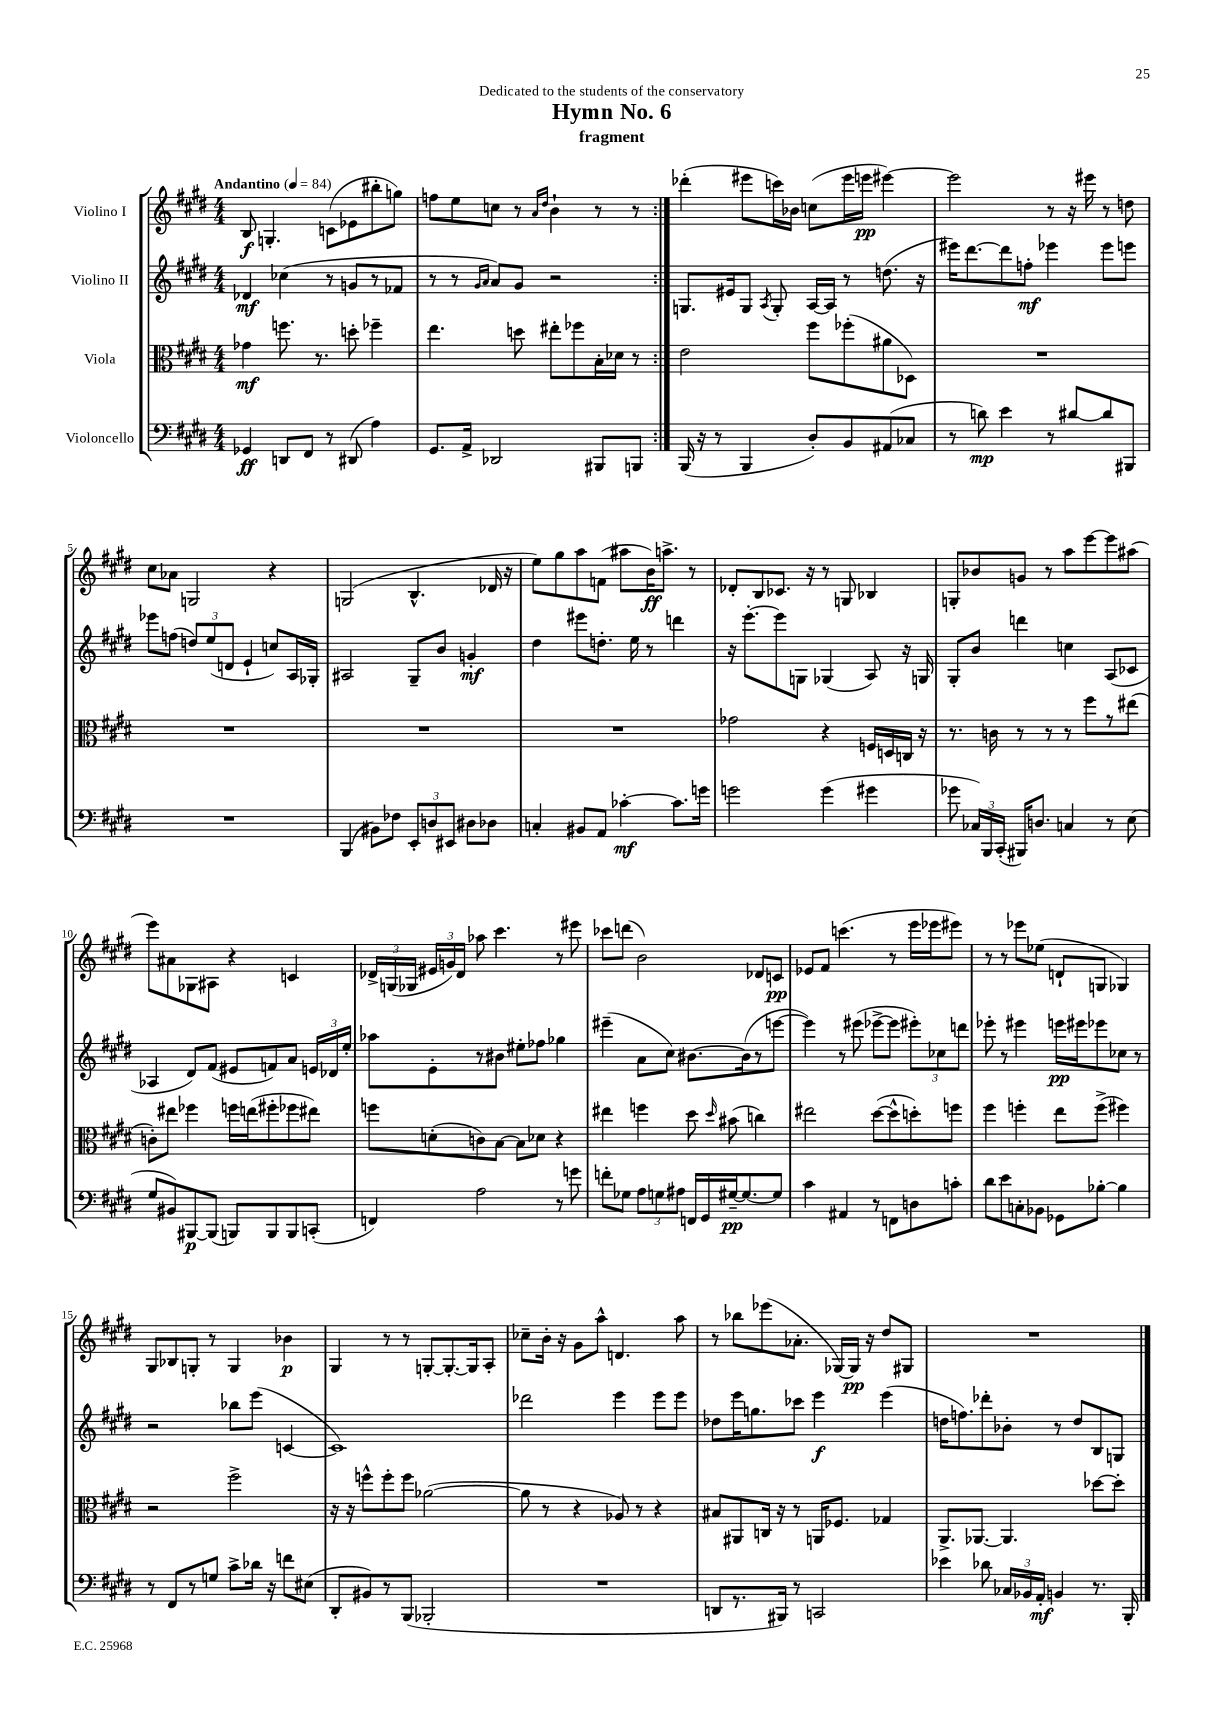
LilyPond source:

\header { title = "Hymn No. 6" subtitle = "fragment" dedication = "Dedicated to the students of the conservatory" }
<<
\new StaffGroup <<
\new Staff = "s0" \with { instrumentName = "Violino I" } {
    \clef treble \key e \major \numericTimeSignature \time 4/4 \tempo "Andantino" 4 = 84
    \autoBeamOff \repeat volta 2 { b8\f g4.-. c'8[( ees'8 bis''8-. g''8]) |
    f''8[ e''8 c''8] r8 \grace { a'16[ dis''16] } b'4-! r8 r8 | }
    des'''4-.( eis'''8[ c'''16) bes'16] c''8[( eis'''16 e'''16]\pp eis'''4~) |
    eis'''2 r8 r16 eis'''16 r8 d''8 |
    cis''8[ aes'8] g2 r4 |
    g2( b4.-^ des'16 r16 |
    e''8[) gis''8 a''8 f'8]( ais''8[ b'16\ff) a''8.]-> r8 |
    des'8[-. b8 ces'8.] r16 r8 g8 bes4 |
    g8[-. bes'8 g'8] r8 a''8[ e'''8~ e'''8 ais''8]( |
    e'''8[) ais'8 ges8 ais8] r4 c'4 |
    \tuplet 3/2 { des'16[-> g16( ges16] } \tuplet 3/2 { eis'16[ g'16) des'16] } aes''8 cis'''4. r8 eis'''8 |
    ces'''8[ d'''8]( b'2) des'8[ c'8]\pp |
    ees'8[ fis'8] c'''4.( r8 e'''16[ ees'''16 eis'''8]) |
    r8 r8 ees'''8[ ees''8]( d'8[-! g8] ges4) |
    gis8[ bes8 g8]-. r8 g4 bes'4\p |
    gis4 r8 r8 g8[~-. g8.~-. g16 a8]-. |
    ces''8[-- b'16]-. r16 gis'8[ a''8]-^ d'4. a''8 |
    r8 bes''8[ ees'''8( aes'8.]-. ges16[~) ges16]\pp r16 dis''8[ gis8] |
    R1 \bar "|." |
}
\new Staff = "s1" \with { instrumentName = "Violino II" } {
    \clef treble \key e \major \numericTimeSignature \time 4/4
    \autoBeamOff \repeat volta 2 { des'4\mf ces''4( r8 g'8[ r8 fes'8] |
    r8 r8 \grace { gis'16[ a'16] } a'8[) gis'8] r2 | }
    g8.[ eis'16 g8] \acciaccatura { a8 } g8-. a16[~ a16] r8 d''8.( r16 |
    eis'''16[) dis'''8.~ dis'''8 f''8]-.\mf ees'''4 ees'''8[ e'''8] |
    ees'''8[ f''8]( \tuplet 3/2 { d''8[) e''8( d'8] } e'4-! c''8[) a16 ges16]-. |
    ais2 gis8[-- b'8] g'4-.\mf |
    dis''4 eis'''8[ d''8.]-. e''16 r8 d'''4 |
    r16 e'''8.[~-. e'''8 g8] ges4( a8) r16 g16 |
    gis8[-. b'8] d'''4 c''4 a8[( ces'8] |
    aes4 dis'8[) fis'8]( eis'8[ f'8) a'8] \tuplet 3/2 { e'16[ des'16 e''16]-. } |
    aes''8[ e'8-. r8 bis'8] eis''8[-. fes''8] ges''4 |
    eis'''4--( a'8[ cis''8]) bis'8.[~ bis'16( r8 e'''8]~ |
    e'''4) r8 eis'''8( ees'''8[~-> ees'''8] \tuplet 3/2 { eis'''8[-.) ces''8 d'''8] } |
    ees'''8-. r8 eis'''4 e'''16[\pp eis'''16 ees'''8 ces''8] r8 |
    r2 bes''8[ e'''8]( c'4~ |
    c'1) |
    des'''2 e'''4 e'''8[ e'''8] |
    des''8[ e'''16 g''8. ces'''8] e'''4\f e'''4( |
    d''16[ f''8.) des'''8-. bes'8]-. r8 d''8[ b8 g8] \bar "|." |
}
\new Staff = "s2" \with { instrumentName = "Viola" } {
    \clef alto \key e \major \numericTimeSignature \time 4/4
    \autoBeamOff \repeat volta 2 { ges'4\mf f''8. r8. d''8-. fes''4-- |
    e''4. d''8 eis''8[-. fes''8 b16-. des'16] r8 | }
    e'2 fis''8[ fes''8-.( ais'8 des8]) |
    R1 |
    R1 |
    R1 |
    R1 |
    ges'2 r4 f16[ d16 c16] r16 |
    r8. c'16 r8 r8 r8 fis''8[ r8 eis''8]( |
    c'8[-.) eis''8] fes''4 f''16[ e''16( fis''8-. fes''8 eis''8]) |
    f''8[ d'8-.( c'8) b8]~ b8[ des'8] r4 |
    eis''4 f''4 dis''8 \grace { dis''16 } bis'8( c''4) |
    eis''2 dis''8[~( dis''8-^ d''8-.) f''8] |
    fis''4 f''4-. e''8[ f''8]->( fis''4) |
    r2 fis''2-> |
    r16 r16 f''8[-^ f''8-. f''8] aes'2~( |
    aes'8 r8 r4 aes8) r8 r4 |
    bis8[ ais,8 c16] r16 r8 a,16[ fes8.] ges4 |
    a,8.[-> aes,8.]~ aes,4. des''8[~ des''8]-. \bar "|." |
}
\new Staff = "s3" \with { instrumentName = "Violoncello" } {
    \clef bass \key e \major \numericTimeSignature \time 4/4
    \autoBeamOff \repeat volta 2 { ges,4\ff d,8[ fis,8] r8 dis,8( a4) |
    gis,8.[ a,16]-> des,2 bis,,8[ b,,8] | }
    b,,16( r16 r8 b,,4 dis8[-.) b,8 ais,8( ces8] |
    r8 d'8\mp) e'4 r8 dis'8[~ dis'8 bis,,8] |
    R1 |
    b,,4( bis,8[) fes8] \tuplet 3/2 { e,8[-. d8 eis,8] } dis8[ des8] |
    c4-. bis,8[ a,8] ces'4~-.\mf ces'8.[ g'16] |
    g'2 g'4( gis'4 |
    ges'8 \tuplet 3/2 { ces16[) b,,16 cis,16]-.( } bis,,16[) d8.] c4 r8 e8( |
    gis8[ bis,8) bis,,8~\p bis,,8]( b,,8[) b,,8 b,,8 c,8]-.( |
    f,4) a2 r8 g'8 |
    f'8[-. ges8] \tuplet 3/2 { a8[ g8 ais8] } f,16[ gis,16 gis16~--\pp gis8.~ gis8] |
    cis'4 ais,4 r8 f,8[ d8 c'8]-. |
    dis'8[ e'8 c8-. bes,8] ges,8[ bes8]~-. bes4 |
    r8 fis,8[ r8 g8] cis'8[-> des'16] r16 f'8[ eis8]( |
    dis,8[-. bis,8) r8 b,,8]( bes,,2-. |
    R1 |
    d,8[ r8. bis,,16]) r8 c,2 |
    ees'4 des'8 \tuplet 3/2 { ces16[ bes,16 a,16]-.\mf } b,4 r8. b,,16-. \bar "|." |
}
>>
>>
